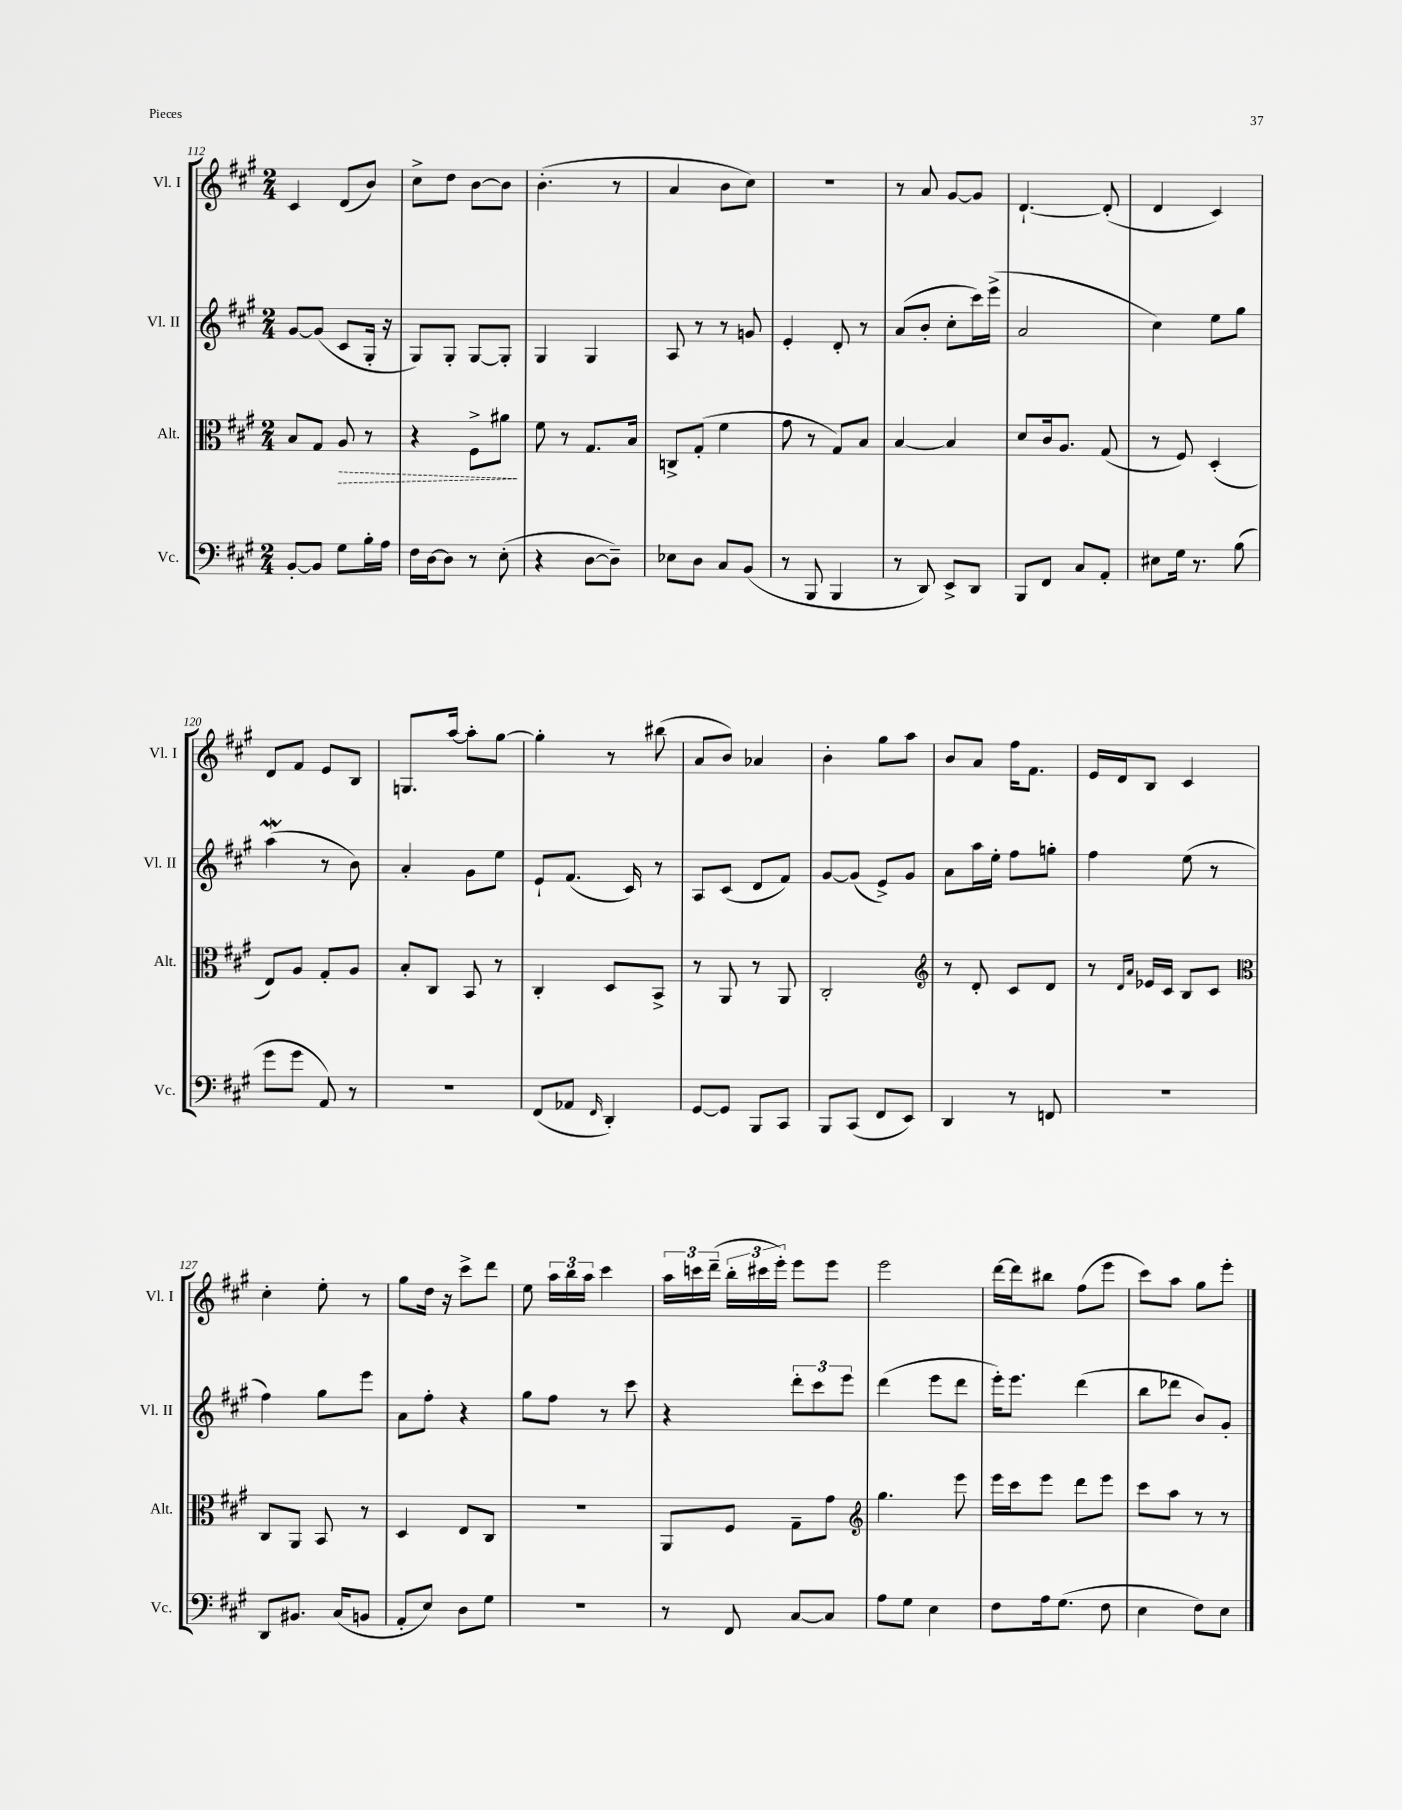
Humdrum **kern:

**kern	**kern	**dynam	**kern	**kern
*part4	*part3	*part3	*part2	*part1
*staff4	*staff3	*staff3	*staff2	*staff1
*I"Vc.	*I"Alt.	*	*I"Vl. II	*I"Vl. I
*I'Vc.	*I'Alt.	*	*I'Vl. II	*I'Vl. I
*clefF4	*clefC3	*	*clefG2	*clefG2
*k[f#c#g#]	*k[f#c#g#]	*	*k[f#c#g#]	*k[f#c#g#]
*M2/4	*M2/4	*	*M2/4	*M2/4
=112	=112	=112	=112	=112
[8BB'/L	8B/L	.	[8g#/L	4c#/
8BB/J]	8G#/J	.	(8g#/J]	.
!	!	!LO:HP:b	!	!
8G#\L	8A/	>	8c#/L	(8d/L
16B'\L	8r	.	16G#'/Jk	8b/J)
16A\JJ	.	.	16r	.
=113	=113	=113	=113	=113
16F#\LL	4r	.	8G#/L)	8cc#^\L
[16D\J	.	.	.	.
8D\J]	.	.	8G#'/J	8dd\J
8r	8F#^\L	.	[8G#/L	[8b\L
(8E'\	8a#X\J	.	8G#'/J]	8b\J]
.	.	]	.	.
=114	=114	=114	=114	=114
4r	8f#\	.	4G#/	(4.b'\
.	8r	.	.	.
[8D\L	8.G#/L	.	4G#/	.
8D~\J])	.	.	.	8r
.	16B/Jk	.	.	.
=115	=115	=115	=115	=115
8E-X\L	8Cn^/L	.	8A/	4a/
8D\J	(8G#'/J	.	8r	.
8C#/L	4f#\	.	8r	8b\L
(8BB/J	.	.	8gn/	8cc#\J)
=116	=116	=116	=116	=116
8r	8g#\	.	4e'/	2r
8BBB/	8r	.	.	.
4BBB/	8G#/L)	.	8d'/	.
.	8B/J	.	8r	.
=117	=117	=117	=117	=117
8r	[4B/	.	(8a/L	8r
8DD/)	.	.	8b'/J	8a/
8EE^/L	4B/]	.	8cc#'\L	[8g#/L
8DD/J	.	.	16ccc#\L)	8g#/J]
.	.	.	(16eee^\JJ	.
=118	=118	=118	=118	=118
8BBB/L	8d/L	.	2a/	[4.d`/
8FF#/J	16c#/k	.	.	.
.	8.A/J	.	.	.
8C#/L	.	.	.	.
8AA'/J	(8G#/	.	.	(8d'/]
=119	=119	=119	=119	=119
8E#X\L	8r	.	4cc#\)	4d/
16G#\Jk	8F#/)	.	.	.
8.r	.	.	.	.
.	(4D'/	.	8ee\L	4c#/)
(8B\	.	.	8gg#\J	.
!!LO:LB:g=z
=120	=120	=120	=120	=120
8g#\L	8E/L)	.	(4aaw\	8d/L
8g#\J	8A/J	.	.	8f#/J
8AA/)	8G#'/L	.	8r	8e/L
8r	8A/J	.	8b\)	8B/J
=121	=121	=121	=121	=121
2r	8B'/L	.	4a'/	8.Gn/L
.	8C#/J	.	.	.
.	.	.	.	[16aa/Jk
.	8BB/	.	8g#\L	8aa'\L]
.	8r	.	8ee\J	[8gg#\J
=122	=122	=122	=122	=122
(8FF#/L	4C#'/	.	8e`/L	4gg#'\]
8AA-X/J	.	.	(8.f#/J	.
16qqFF#/	.	.	.	.
4DD'/)	8D/L	.	.	8r
.	.	.	16c#/)	.
.	8BB^/J	.	8r	(8bb#X\
=123	=123	=123	=123	=123
[8GG#/L	8r	.	8A/L	8a/L
8GG#/J]	8AA/	.	(8c#/J	8b/J)
8BBB/L	8r	.	8d/L	4a-X/
8CC#/J	8AA/	.	8f#/J)	.
=124	=124	=124	=124	=124
8BBB/L	2C#'/	.	[8g#/L	4b'\
(8CC#/J	.	.	(8g#/J]	.
8FF#/L	.	.	8e^/L)	8gg#\L
8EE/J)	.	.	8g#/J	8aa\J
=125	=125	=125	=125	=125
*	*clefG2	*	*	*
4DD/	8r	.	8a\L	8b/L
.	8d'/	.	16aa\L	8a/J
.	.	.	16ee'\JJ	.
8r	8c#/L	.	8ff#\L	16ff#\KL
.	.	.	.	8.f#\J
8FFn/	8d/J	.	8ggn'\J	.
=126	=126	=126	=126	=126
2r	8r	.	4ff#\	16e/LL
.	.	.	.	16d/J
.	16qqd/LL	.	.	.
.	16qqa/JJ	.	.	.
.	16e-X/LL	.	.	8B/J
.	16c#/JJ	.	.	.
.	8B/L	.	(8ee\	4c#/
.	8c#/J	.	8r	.
!!LO:LB:g=z
=127	=127	=127	=127	=127
*	*clefC3	*	*	*
8DD/L	8C#/L	.	4ff#\)	4cc#'\
8.BB#X/J	8AA/J	.	.	.
.	8BB/	.	8gg#\L	8ee'\
(16C#/KL	.	.	.	.
8BBn/J	8r	.	8eee\J	8r
=128	=128	=128	=128	=128
8AA'/L	4D/	.	8a\L	8gg#\L
8E/J)	.	.	8ff#'\J	16dd\Jk
.	.	.	.	16r
8D\L	8E/L	.	4r	8ccc#^\L
8G#\J	8C#/J	.	.	8ddd\J
=129	=129	=129	=129	=129
2r	2r	.	8gg#\L	8ee\
.	.	.	8ff#\J	24aa\LL
.	.	.	.	24bb\
.	.	.	.	24aa\JJ
.	.	.	8r	4ccc#\
.	.	.	8ccc#\	.
=130	=130	=130	=130	=130
8r	8AA/L	.	4r	24aa\LL
.	.	.	.	24cccn\
.	.	.	.	(24ddd~\JJ
8FF#/	8F#/J	.	.	24bb'\LL
.	.	.	.	24ccc#X\
.	.	.	.	24eee'\JJ)
[8C#/L	8G#~\L	.	12ddd'\L	8eee\L
.	.	.	12ccc#\	.
8C#/J]	8g#\J	.	.	8eee\J
.	.	.	12eee\J	.
=131	=131	=131	=131	=131
*	*clefG2	*	*	*
8A\L	4.gg#\	.	(4ddd\	2eee\
8G#\J	.	.	.	.
4E\	.	.	8eee\L	.
.	8eee\	.	8ddd\J	.
=132	=132	=132	=132	=132
8F#\L	16eee\LL	.	16eee'\KL)	[16ddd\LL
.	16ccc#\J	.	8.eee\J	16ddd\J]
16A\k	8eee\J	.	.	8bb#X\J
(8.G#\J	.	.	.	.
.	8ddd\L	.	(4ddd\	(8ff#\L
8F#\	8eee\J	.	.	8eee\J
=133	=133	=133	=133	=133
4E\	8ccc#\L	.	8bb\L	8ccc#\L)
.	8aa\J	.	8ddd-X\J	8aa\J
8F#\L)	8r	.	8b/L)	8gg#\L
8E\J	8r	.	8g#'/J	8eee'\J
==	==	==	==	==
*-	*-	*-	*-	*-
